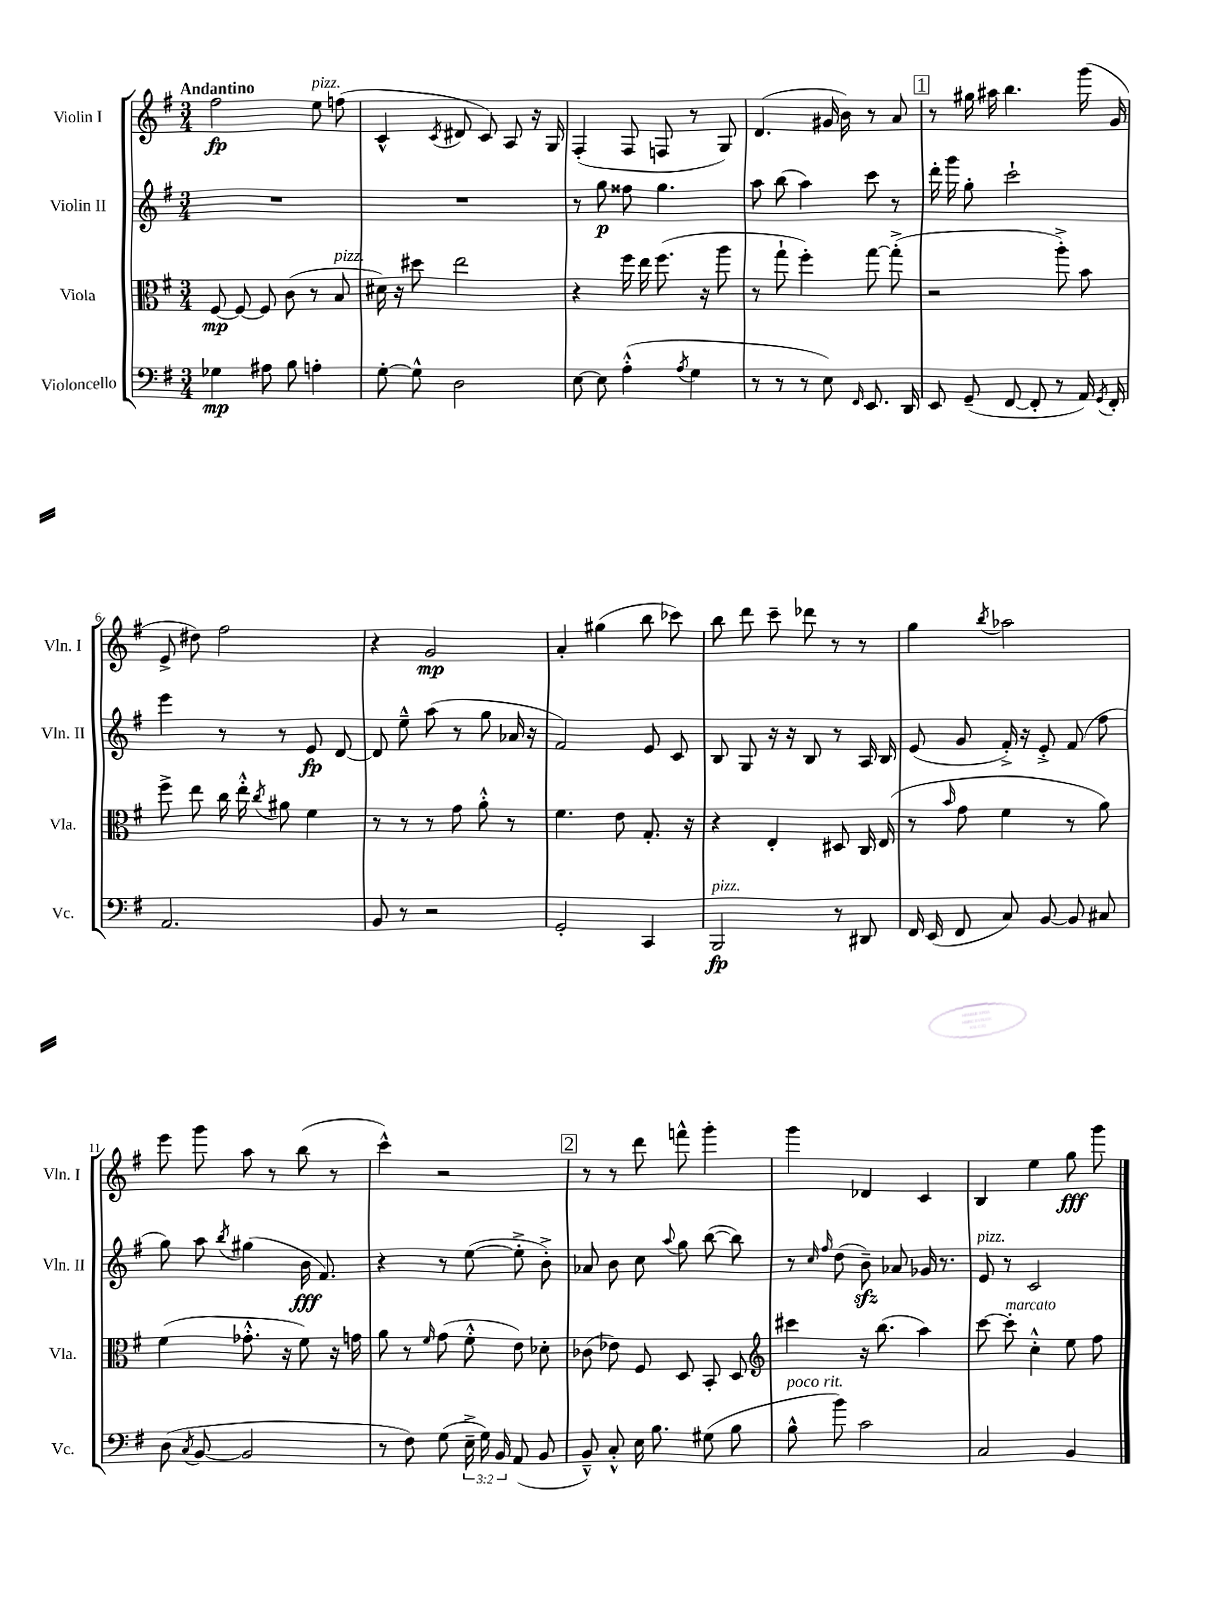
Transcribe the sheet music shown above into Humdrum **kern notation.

**kern	**dynam	**kern	**dynam	**kern	**dynam	**kern	**dynam
*part4	*part4	*part3	*part3	*part2	*part2	*part1	*part1
*staff4	*staff4	*staff3	*staff3	*staff2	*staff2	*staff1	*staff1
*I"Violoncello	*	*I"Viola	*	*I"Violin II	*	*I"Violin I	*
*I'Vc.	*	*I'Vla.	*	*I'Vln. II	*	*I'Vln. I	*
*clefF4	*	*clefC3	*	*clefG2	*	*clefG2	*
*k[f#]	*	*k[f#]	*	*k[f#]	*	*k[f#]	*
*M3/4	*	*M3/4	*	*M3/4	*	*M3/4	*
=1	=1	=1	=1	=1	=1	=1	=1
!	!	!	!	!	!	!LO:TX:a:B:t=Andantino	!
4G-X\	mp	[8F#/	mp	2.r	.	2ff#\	fp
.	.	8F#/_	.	.	.	.	.
8A#X\	.	8F#/]	.	.	.	.	.
8B\	.	(8c\	.	.	.	.	.
!	!	!	!	!	!	!LO:TX:a:i:t=pizz.	!
4An'\	.	8r	.	.	.	8ee\	.
!	!	!LO:TX:a:i:t=pizz.	!	!	!	!	!
.	.	8B/	.	.	.	(8ffn\	.
=2	=2	=2	=2	=2	=2	=2	=2
[8G'\	.	16d#X\)	.	2.r	.	4c^^/	.
.	.	16r	.	.	.	.	.
8G^^\]	.	8dd#X\	.	.	.	.	.
.	.	.	.	.	.	8qc/	.
2D\	.	2ee\	.	.	.	8d#X/	.
.	.	.	.	.	.	8c/)	.
.	.	.	.	.	.	8A/	.
.	.	.	.	.	.	16r	.
.	.	.	.	.	.	16G/	.
=3	=3	=3	=3	=3	=3	=3	=3
[8E\	.	4r	.	8r	.	(4F#'/	.
8E\]	.	.	.	8gg\	p	.	.
(4A'^^\	.	16ff#\	.	8ff##X\	.	8F#/	.
.	.	16ee\	.	.	.	.	.
.	.	(8.ff#\	.	4.gg\	.	8Fn/	.
8qA/	.	.	.	.	.	.	.
4G\	.	.	.	.	.	8r	.
.	.	16r	.	.	.	.	.
.	.	8aa\	.	.	.	8G/)	.
=4	=4	=4	=4	=4	=4	=4	=4
8r	.	8r	.	8aa\	.	(4.d/	.
8r	.	8gg`\	.	(8bb\	.	.	.
8r	.	4ff#'\)	.	4aa\)	.	.	.
8E\)	.	.	.	.	.	16g#X/	.
.	.	.	.	.	.	16b\)	.
16qqFF#/	.	.	.	.	.	.	.
8.EE/	.	[8gg\	.	8ccc\	.	8r	.
.	.	(8gg'^\]	.	8r	.	8a/	.
16DD/	.	.	.	.	.	.	.
!!LO:REH:place=s1:t=1
=5	=5	=5	=5	=5	=5	=5	=5
8EE/	.	2r	.	16ddd'\	.	8r	.
.	.	.	.	16ggg\	.	.	.
(8GG~/	.	.	.	8gg'\	.	16gg#X\	.
.	.	.	.	.	.	16aa#X\	.
[8FF#/	.	.	.	2ccc`\	.	4.bb\	.
8FF#'/]	.	.	.	.	.	.	.
8r	.	8aa'^\)	.	.	.	.	.
16AA/)	.	8b\	.	.	.	(16ggg\	.
8qGG/	.	.	.	.	.	.	.
16FF#'/	.	.	.	.	.	16g/	.
!!LO:LB:g=z
=6	=6	=6	=6	=6	=6	=6	=6
2.AA/	.	8ff#^\	.	4eee\	.	8e^/	.
.	.	8ee\	.	.	.	8dd#X\)	.
.	.	16cc\	.	8r	.	2ff#\	.
.	.	16ee'^^\	.	.	.	.	.
.	.	8qcc/	.	.	.	.	.
.	.	8a#X\	.	8r	.	.	.
.	.	4f#\	.	8e/	fp	.	.
.	.	.	.	[8d/	.	.	.
=7	=7	=7	=7	=7	=7	=7	=7
8BB/	.	8r	.	8d/]	.	4r	.
8r	.	8r	.	8ee~^^\	.	.	.
2r	.	8r	.	(8aa\	.	2g/	mp
.	.	8g\	.	8r	.	.	.
.	.	8a'^^\	.	8gg\	.	.	.
.	.	8r	.	16a-X/	.	.	.
.	.	.	.	16r	.	.	.
=8	=8	=8	=8	=8	=8	=8	=8
2GG'/	.	4.f#\	.	2f#/)	.	4a'/	.
.	.	.	.	.	.	(4gg#X\	.
.	.	8e\	.	.	.	.	.
4CC/	.	8.G'/	.	8e/	.	8bb\	.
.	.	.	.	8c/	.	8ccc-X\)	.
.	.	16r	.	.	.	.	.
=9	=9	=9	=9	=9	=9	=9	=9
!LO:TX:a:i:t=pizz.	!	!	!	!	!	!	!
2BBB/	fp	4r	.	8B/	.	8bb\	.
.	.	.	.	8G/	.	8ddd\	.
.	.	4E'/	.	16r	.	8ccc~\	.
.	.	.	.	16r	.	.	.
.	.	.	.	8B/	.	8ddd-X\	.
8r	.	8D#X/	.	8r	.	8r	.
8DD#X/	.	16C/	.	16A/	.	8r	.
.	.	(16E/	.	16B/	.	.	.
=10	=10	=10	=10	=10	=10	=10	=10
16FF#/	.	8r	.	(8e/	.	4gg\	.
(16EE/	.	.	.	.	.	.	.
.	.	16qqb/	.	.	.	.	.
8FF#/	.	8g\	.	8g/	.	.	.
.	.	.	.	.	.	8qbb/	.
8C/)	.	4f#\	.	16f#'^/)	.	2aa-X\	.
.	.	.	.	16r	.	.	.
[8BB/	.	.	.	8e'^/	.	.	.
8BB/]	.	8r	.	(8f#/	.	.	.
8C#X/	.	8a\)	.	8ff#\	.	.	.
!!LO:LB:g=z
=11	=11	=11	=11	=11	=11	=11	=11
(8D\	.	(4f#\	.	8gg\)	.	8eee\	.
8qC/	.	.	.	.	.	.	.
[8BB/	.	.	.	8aa\	.	8ggg\	.
.	.	.	.	8qbb/	.	.	.
2BB/]	.	8.g-X'^^\	.	(4gg#X\	.	8aa\	.
.	.	.	.	.	.	8r	.
.	.	16r	.	.	.	.	.
.	.	8f#\)	.	16b\	fff	(8bb\	.
.	.	.	.	8.f#/)	.	.	.
.	.	16r	.	.	.	8r	.
.	.	16gn\	.	.	.	.	.
=12	=12	=12	=12	=12	=12	=12	=12
8r	.	8a\	.	4r	.	4ccc^^\)	.
8F#\)	.	8r	.	.	.	.	.
.	.	16qqf#/	.	.	.	.	.
(8G\	.	(8g\	.	8r	.	2r	.
24E~^\	.	8f#'^^\	.	([8ee\	.	.	.
24G\)	.	.	.	.	.	.	.
24BB/	.	.	.	.	.	.	.
(8AA/	.	8e\)	.	8ee'^\]	.	.	.
8BB/	.	8d-X'\	.	8b'^\)	.	.	.
!!LO:REH:place=s1:t=2
=13	=13	=13	=13	=13	=13	=13	=13
8BB~^^/)	.	(8c-X\	.	8a-X/	.	8r	.
8C'^^/	.	8e-X\)	.	8b\	.	8r	.
16E\	.	8F#/	.	8cc\	.	8ddd\	.
8.B\	.	.	.	.	.	.	.
.	.	.	.	8qqaa/	.	.	.
.	.	8D/	.	8gg\	.	8fffn^^\	.
(8G#X\	.	8BB'/	.	([8bb\	.	4ggg'\	.
8B\	.	8D/	.	8bb\])	.	.	.
=14	=14	=14	=14	=14	=14	=14	=14
*	*	*clefG2	*	*	*	*	*
!LO:TX:a:i:t=poco rit.	!	!	!	!	!	!	!
8B^^\	.	4ccc#X\	.	8r	.	4ggg\	.
.	.	.	.	16qqcc/	.	.	.
.	.	.	.	16qqff#/	.	.	.
8b\)	.	.	.	(8dd\	.	.	.
2c\	.	16r	.	8bzz~\)	.	4d-X/	.
.	.	(8.bb\	.	.	.	.	.
.	.	.	.	8a-X/	.	.	.
.	.	4aa\)	.	16g-X/	.	4c/	.
.	.	.	.	8.r	.	.	.
=15	=15	=15	=15	=15	=15	=15	=15
!	!	!	!	!LO:TX:a:i:t=pizz.	!	!	!
2C/	.	[8ccc\	.	8e/	.	4B/	.
!	!	!LO:TX:a:i:t=marcato	!	!	!	!	!
.	.	8ccc'\]	.	8r	.	.	.
.	.	4cc'^^\	.	2c/	.	4ee\	.
4BB/	.	8ee\	.	.	.	8gg\	fff
.	.	8ff#\	.	.	.	8ggg\	.
==	==	==	==	==	==	==	==
*-	*-	*-	*-	*-	*-	*-	*-
